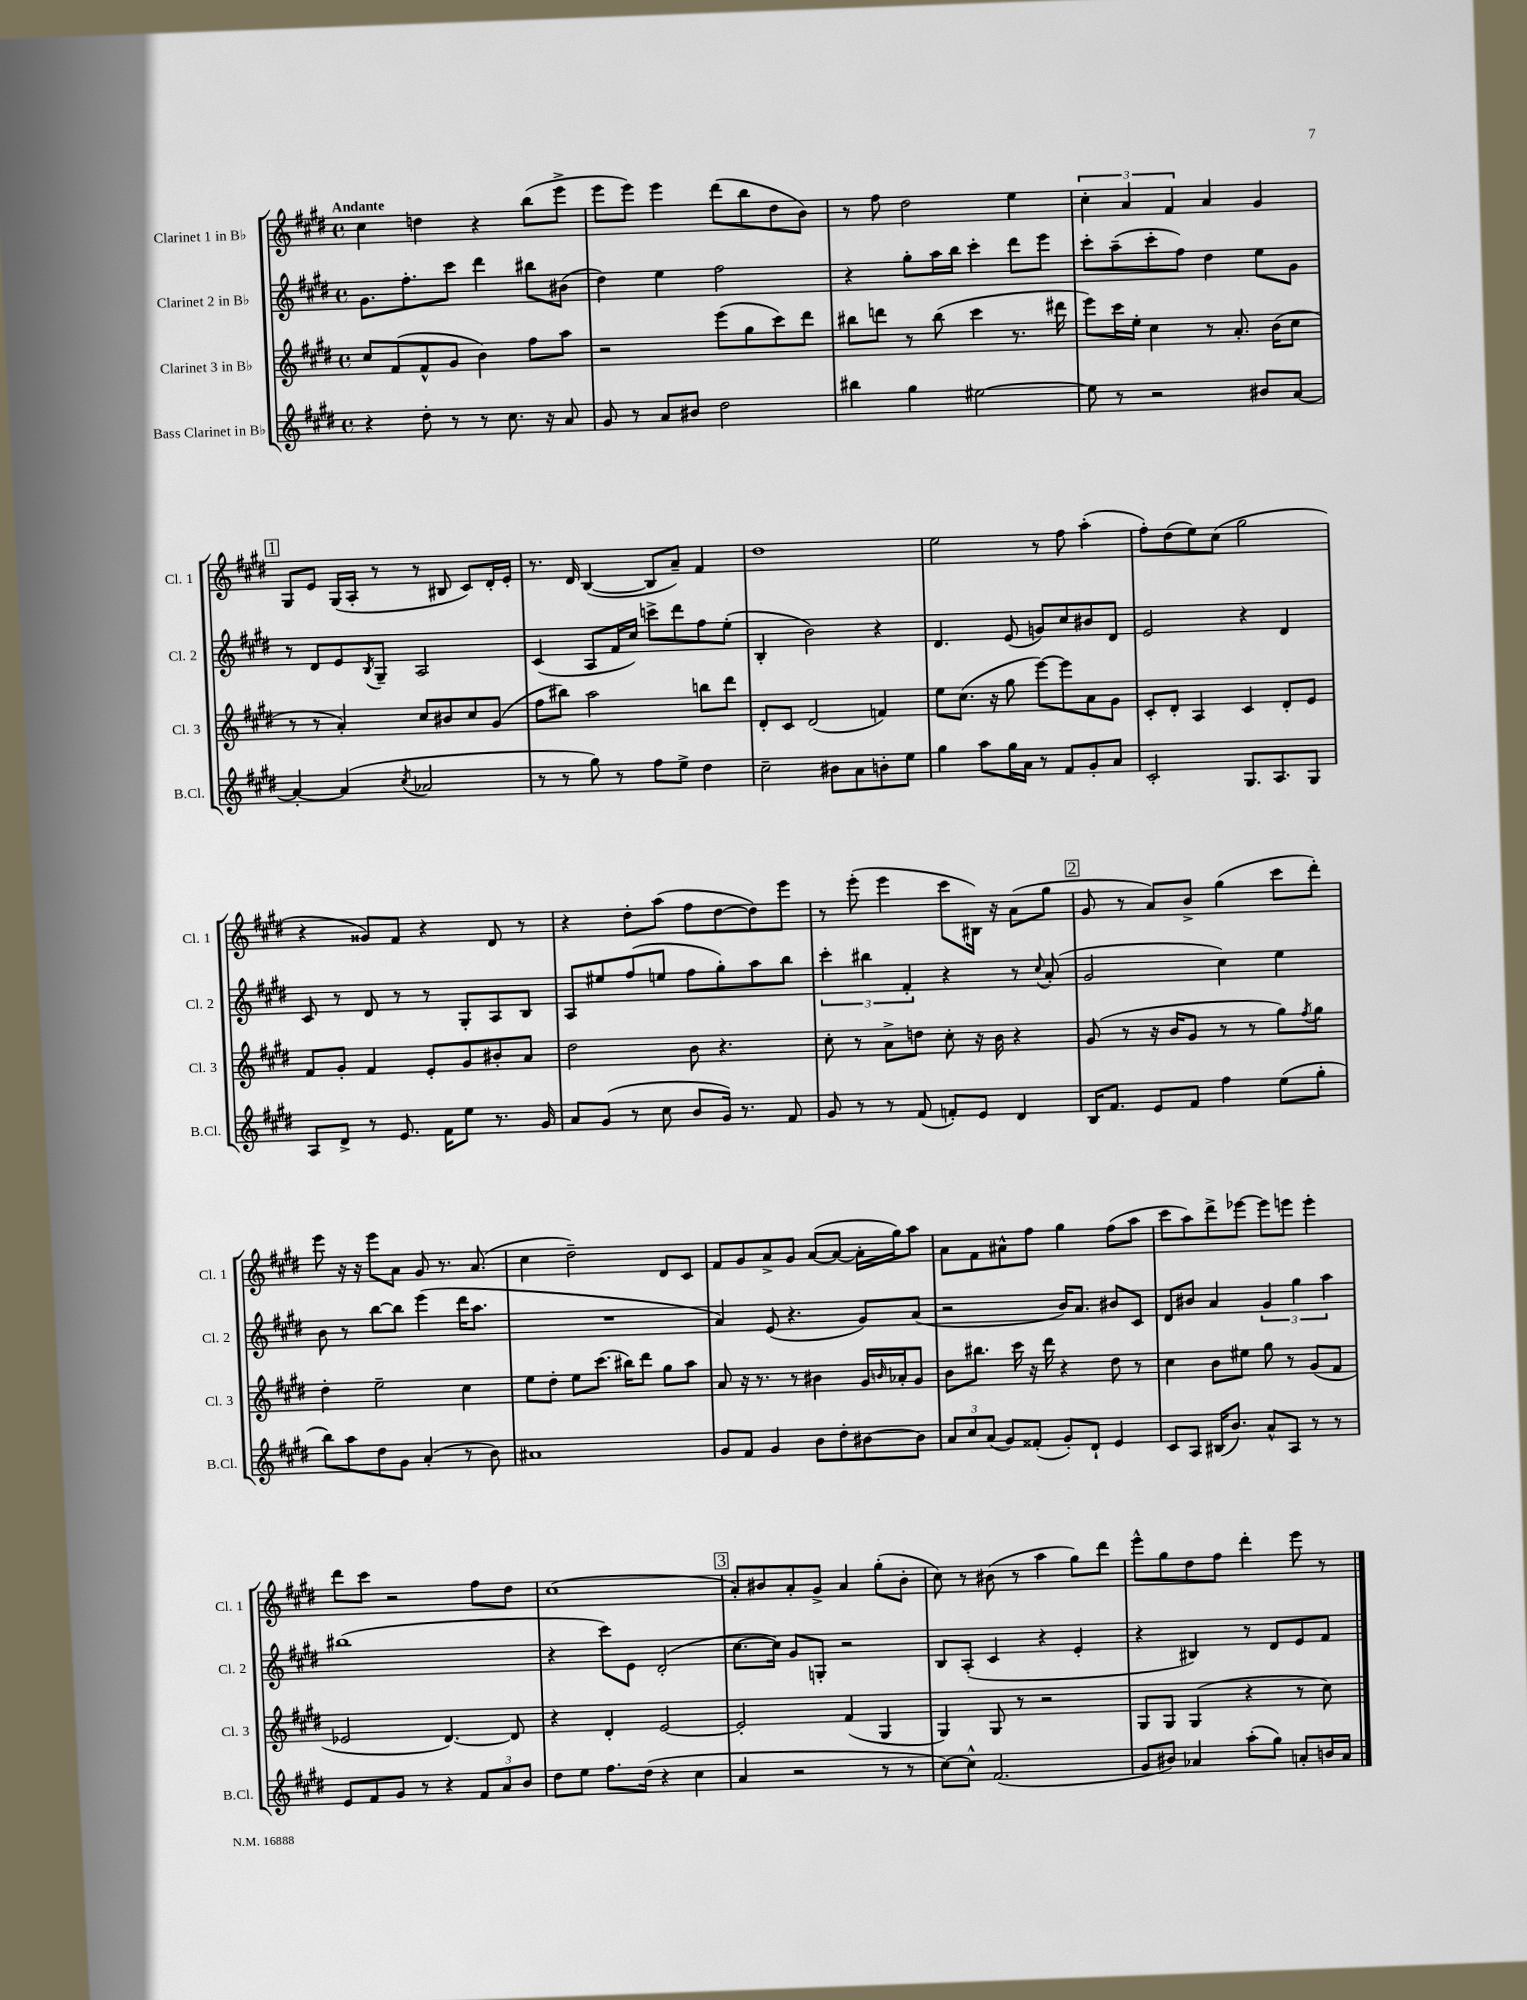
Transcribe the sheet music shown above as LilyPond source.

<<
\new StaffGroup <<
\new Staff = "s0" \with { instrumentName = "Clarinet 1 in Bb" shortInstrumentName = "Cl. 1" } {
    \clef treble \key e \major \defaultTimeSignature \time 4/4 \tempo "Andante"
    cis''4 d''4 r4 b''8( e'''8-> |
    e'''8 e'''8) e'''4 dis'''8( b''8 dis''8 b'8) |
    r8 fis''8 dis''2 e''4 |
    \tuplet 3/2 { cis''4-. a'4 fis'4 } a'4 gis'4 |
    \mark \markup { \box "1" } gis8 e'8 gis16( a16-. r8 r8 bis8 cis'8) dis'16-. e'16-. |
    r8. dis'16 b4~( b8 a'8--) fis'4 |
    dis''1 |
    e''2 r8 fis''8 a''4-.( |
    fis''8-.) dis''8( e''8) cis''8( gis''2 |
    r4 gisis'8) fis'8 r4 dis'8 r8 |
    r4 dis''8-. a''8( fis''8 dis''8~ dis''8) e'''8 |
    r8 e'''8-.( e'''4 cis'''8 bis16) r16 a'8( gis''8 |
    \mark \markup { \box "2" } gis'8 r8 a'8) b'8-> gis''4( cis'''8 dis'''8-.) |
    e'''8 r16 r16 e'''8 a'8 gis'8 r8. a'8.( |
    cis''4 dis''2--) dis'8 cis'8 |
    fis'8 gis'8 a'8-> gis'8 a'8~( a'8~ a'16-. gis''16) a''8 |
    a'8 fis'8 ais'8-^ fis''8 gis''4 fis''8( a''8 |
    cis'''8 a''8) dis'''8-> ees'''8~ ees'''8 e'''8 e'''4-. |
    dis'''8 cis'''8 r2 fis''8 dis''8 |
    cis''1( |
    \mark \markup { \box "3" } a'8-.) bis'8 a'8-. gis'8-> a'4 gis''8-.( bis'8-. |
    cis''8) r8 bis'8( r8 a''4 gis''8) dis'''8 |
    e'''8-^ gis''8 dis''8 fis''8 dis'''4-. e'''8 r8 \bar "|." |
}
\new Staff = "s1" \with { instrumentName = "Clarinet 2 in Bb" shortInstrumentName = "Cl. 2" } {
    \clef treble \key e \major \defaultTimeSignature \time 4/4
    gis'8. fis''8.-. cis'''8 dis'''4 bis''8 bis'8( |
    dis''4) e''4 fis''2 |
    r4 gis''8-. a''16 b''16 cis'''4-. dis'''8 e'''8 |
    cis'''8-. a''8--( cis'''8-. fis''8) dis''4 e''8 gis'8 |
    \mark \markup { \box "1" } r8 dis'8 e'8 \acciaccatura { b8 } gis8-- a2 |
    cis'4( a8 fis'16 cis''16) c'''8-> dis'''8 fis''8 e''8-.( |
    b4-. b'2) r4 |
    dis'4. e'8( g'8) cis''8 bis'8 dis'8 |
    e'2 r4 dis'4 |
    cis'8 r8 dis'8 r8 r8 gis8-. a8 b8 |
    a8 eis''8 fis''8( e''8 fis''8 gis''8-.) a''8 b''8 |
    \tuplet 3/2 { cis'''4-. bis''4 fis'4-. } r4 r8 \appoggiatura { cis''8 } a'8-.( |
    \mark \markup { \box "2" } gis'2 cis''4) e''4 |
    b'8 r8 b''8~ b''8 e'''4( dis'''16 a''8. |
    R1 |
    a'4) e'8( r4. gis'8) a'8( |
    r2 b'16) a'8. bis'8 cis'8 |
    dis'8 bis'8 a'4 \tuplet 3/2 { gis'4 gis''4 a''4 } |
    bis''1( |
    r4 cis'''8) e'8 dis'2-.( |
    \mark \markup { \box "3" } cis''8.~ cis''16) gis'8 g8-. r2 |
    b8 a8-.( cis'4 r4 e'4-. |
    r4 bis4) r8 dis'8 e'8 fis'8 \bar "|." |
}
\new Staff = "s2" \with { instrumentName = "Clarinet 3 in Bb" shortInstrumentName = "Cl. 3" } {
    \clef treble \key e \major \defaultTimeSignature \time 4/4
    cis''8 fis'8( fis'8-^ gis'8 b'4) fis''8 a''8 |
    r2 e'''8( gis''8 cis'''8) dis'''8 |
    bis''8 d'''8 r8 bis''8( cis'''4 r8. dis'''16 |
    e'''8) cis'''16 e''16-. cis''4 r8 a'8.-. b'16( cis''8 |
    \mark \markup { \box "1" } r8 r8 a'4-.) cis''8 bis'8 cis''8 gis'8( |
    fis''8 bis''8) a''2 b''8 dis'''8 |
    dis'8-. cis'8 dis'2( f'4) |
    e''8 cis''8.( r16 gis''8 e'''8~) e'''8 a'8 gis'8 |
    cis'8-. dis'8-. a4 cis'4 dis'8-. e'8 |
    fis'8 gis'8-. fis'4 e'8-. gis'8 bis'8-. a'8 |
    dis''2 b'8 r4. |
    cis''8-. r8 a'8-> d''8 cis''8-. r16 b'16 r4 |
    \mark \markup { \box "2" } gis'8( r8 r16 b'16 gis'8 r8 r8 gis''8) \acciaccatura { fis''8 } gis''8 |
    dis''4-. e''2-- cis''4 |
    e''8 dis''8-. e''8 cis'''8.( bis''16) dis'''8 gis''8 a''8 |
    a'8 r16 r8. r8 bis'4 gis'16 \grace { b'16 } aes'16-. gis'8 |
    b'8 bis''8. cis'''16 r16 dis'''16 r4 dis''8 r8 |
    cis''4 b'8 eis''8 gis''8 r8 gis'8( fis'8 |
    ees'2 dis'4.~) dis'8 |
    r4 dis'4-. e'2~ |
    \mark \markup { \box "3" } e'2-. fis'4( gis4 |
    gis4) gis8 r8 r2 |
    gis8 gis8 gis4( r4 r8 cis''8) \bar "|." |
}
\new Staff = "s3" \with { instrumentName = "Bass Clarinet in Bb" shortInstrumentName = "B.Cl." } {
    \clef treble \key e \major \defaultTimeSignature \time 4/4
    r4 dis''8-. r8 r8 cis''8. r16 a'8 |
    gis'8 r8 a'8 bis'8 dis''2 |
    bis''4 gis''4 eis''2~ |
    eis''8 r8 r2 bis'8 a'8~ |
    \mark \markup { \box "1" } a'4~-. a'4( \acciaccatura { cis''8 } aes'2 |
    r8 r8 gis''8) r8 fis''8 e''8-> dis''4 |
    cis''2-- bis'8 a'8 b'8-. e''8 |
    gis''4 a''8 gis''16 a'16 r8 fis'8 gis'8-. a'8 |
    cis'2-. gis8. a8. gis8 |
    a8 dis'8-> r8 e'8. fis'16 e''8 r8. gis'16 |
    a'8 gis'8( r8 cis''8 b'8 gis'16) r8. fis'8 |
    gis'8 r8 r8 fis'8( f'8-.) e'8 dis'4 |
    \mark \markup { \box "2" } b16 fis'8. e'8 fis'8 fis''4 e''8( gis''8-. |
    b''8) a''8 dis''8 gis'8 a'4-.( r8 b'8) |
    ais'1 |
    gis'8 fis'8 gis'4 b'8 dis''8-. bis'8~ bis'8 |
    \tuplet 3/2 { a'8 cis''8 a'8( } gis'8) fisis'8-.( gis'8-.) dis'8-! e'4 |
    cis'8 a8 bis16( b'8.) a'8-^ a8 r8 r8 |
    e'8 fis'8 gis'8 r8 r4 \tuplet 3/2 { fis'8 a'8 b'8 } |
    dis''8 e''8 fis''8. dis''16( r4 cis''4 |
    \mark \markup { \box "3" } a'4 r2 r8 r8 |
    cis''8~) cis''8-^ fis'2.( |
    gis'8 bis'8) aes'4 a''8-.( gis''8) a'8-. b'16 a'16 \bar "|." |
}
>>
>>
\layout { \context { \Score \remove "Bar_number_engraver" } }
